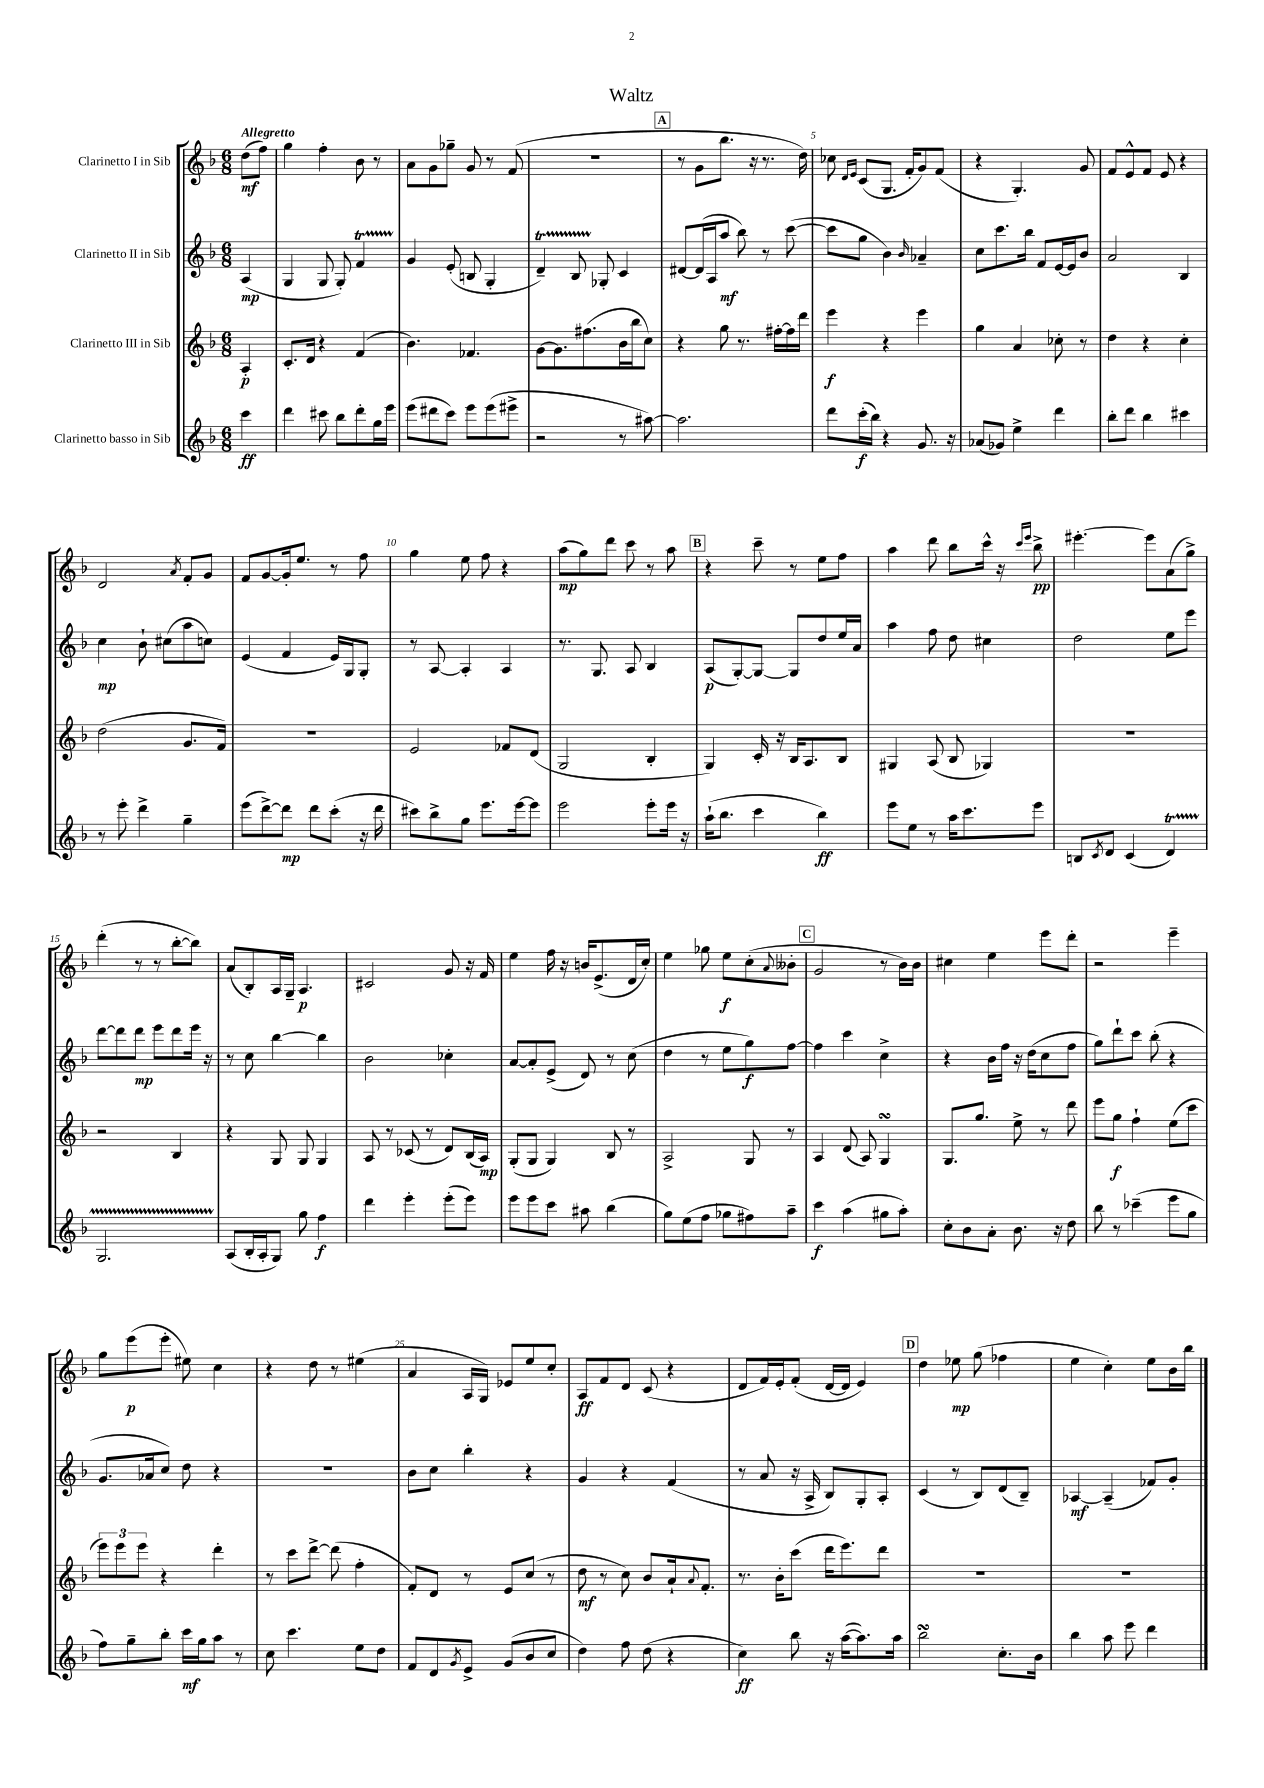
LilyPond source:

\header { title = "Waltz" }
<<
\new StaffGroup <<
\new Staff = "s0" \with { instrumentName = "Clarinetto I in Sib" } {
    \clef treble \key f \major \numericTimeSignature \time 6/8 \partial 4 \tempo "Allegretto"
    d''8\mf( f''8) |
    g''4 f''4-. bes'8 r8 |
    a'8 g'8 ges''8-- g'8 r8 f'8( |
    R2. |
    \mark \markup { \box "A" } r8 g'8 bes''8. r16 r8. d''16) |
    ces''8 \grace { d'16 e'16 } c'8( g8. f'16-. g'8) f'8( |
    r4 g4.-.) g'8 |
    f'8 e'8-^ f'8 e'8 r4 |
    d'2 \acciaccatura { a'8 } f'8-. g'8 |
    f'8 g'8~ g'16-. e''8. r8 f''8 |
    g''4 e''8 f''8 r4 |
    a''8\mp( g''8) d'''8 c'''8 r8 a''8 |
    \mark \markup { \box "B" } r4 c'''8-- r8 e''8 f''8 |
    a''4 d'''8 bes''8 c'''16-^ r16 \grace { c'''16 e'''16 } bes''8->\pp |
    eis'''4.~-. eis'''8 a'8( g''8->) |
    d'''4-.( r8 r8 bes''8~-. bes''8) |
    a'8( bes8-.) a16 g16-- a4.\p |
    cis'2 g'8 r16 f'16 |
    e''4 f''16 r16 b'16 e'8.->( d'16 c''16-.) |
    e''4 ges''8 e''8\f c''8-.( \appoggiatura { a'8 } beses'8-. |
    \mark \markup { \box "C" } g'2 r8 bes'16) bes'16 |
    cis''4 e''4 e'''8 d'''8-. |
    r2 e'''4-- |
    g''8 e'''8\p( e'''8-. eis''8) c''4 |
    r4 d''8 r8 eis''4( |
    a'4 a16 g16) ees'8 e''8 c''8-. |
    a8\ff f'8 d'8 c'8( r4 |
    d'8 f'16) e'16-. f'8-.( d'16~ d'16 e'4) |
    \mark \markup { \box "D" } d''4 ees''8\mp g''8( fes''4 |
    e''4 c''4-.) e''8 bes'16 bes''16 \bar "|." |
}
\new Staff = "s1" \with { instrumentName = "Clarinetto II in Sib" } {
    \clef treble \key f \major \numericTimeSignature \time 6/8 \partial 4
    a4\mp( |
    g4 g8 g8-.) f'4\startTrillSpan |
    g'4\stopTrillSpan e'8-.( b8 g4-. |
    d'4--\startTrillSpan) bes8 ges8-.\stopTrillSpan c'4 |
    \mark \markup { \box "A" } dis'8~ dis'16( a16 a''8\mf bes''8) r8 c'''8~( |
    c'''8 g''8 bes'4) \grace { bes'16 } aes'4-- |
    c''8 c'''8. bes''16 f'8 e'16~ e'16 bes'8 |
    a'2 bes4 |
    c''4\mp bes'8-! cis''8( a''8 c''8) |
    e'4( f'4 e'16) g16 g8-. |
    r8 a8~ a4-. a4 |
    r8. g8. a8 bes4 |
    \mark \markup { \box "B" } a8\p( g8~-.) g8~ g8 d''8 e''16 a'16 |
    a''4 f''8 d''8 cis''4 |
    d''2 e''8 e'''8 |
    d'''8~ d'''8 d'''8\mp e'''8 d'''8 e'''16 r16 |
    r8 c''8 bes''4~ bes''4 |
    bes'2 ces''4-. |
    a'8~ a'8-. e'8->( d'8) r8 c''8( |
    d''4 r8 e''8 g''8\f) f''8~ |
    \mark \markup { \box "C" } f''4 c'''4 c''4-> |
    r4 bes'16 f''16 r16 d''16( c''8 f''8 |
    g''8) d'''8-! c'''8 bes''8-.( r4 |
    g'8. aes'16 c''8) d''8 r4 |
    R2. |
    bes'8 c''8 bes''4-. r4 |
    g'4 r4 f'4( |
    r8 a'8 r16 a16-> bes8) g8-. a8-. |
    \mark \markup { \box "D" } c'4( r8 bes8) d'8( bes8--) |
    aes4~\mf aes4--( fes'8) g'8-. \bar "|." |
}
\new Staff = "s2" \with { instrumentName = "Clarinetto III in Sib" } {
    \clef treble \key f \major \numericTimeSignature \time 6/8 \partial 4
    a4-.\p |
    c'8.-. d'16 r4 f'4( |
    bes'4.) fes'4. |
    g'8~ g'8. fis''8.( bes'16 bes''16 c''8) |
    \mark \markup { \box "A" } r4 g''8 r8. fis''16~-. fis''16 d'''16 |
    e'''4\f r4 e'''4 |
    g''4 a'4 ces''8-. r8 |
    d''4 r4 c''4-. |
    d''2( g'8. f'16) |
    R2. |
    e'2 fes'8 d'8( |
    g2 bes4-. |
    \mark \markup { \box "B" } g4) c'16-. r16 bes16 a8. bes8 |
    gis4 a8( bes8 ges4) |
    R2. |
    r2 bes4 |
    r4 g8 g8 g4 |
    a8 r8 ces'8( r8 d'8) bes16( a16\mp) |
    g8-.( g8 g4) bes8 r8 |
    a2-> g8 r8 |
    \mark \markup { \box "C" } a4 d'8( a8) g4\turn |
    g8. g''8. e''8-> r8 d'''8 |
    e'''8 g''8\f f''4-! e''8( c'''8 |
    \tuplet 3/2 { e'''8) e'''8 e'''8 } r4 d'''4-. |
    r8 c'''8 d'''8~-> d'''8( f''4-. |
    f'8-.) d'8 r8 e'8 c''8( r8 |
    d''8\mf r8 c''8) bes'8 a'16-! \appoggiatura { a'8 } f'8.-. |
    r8. bes'16-. c'''8( d'''16 e'''8.) d'''8 |
    \mark \markup { \box "D" } R2. |
    R2. \bar "|." |
}
\new Staff = "s3" \with { instrumentName = "Clarinetto basso in Sib" } {
    \clef treble \key f \major \numericTimeSignature \time 6/8 \partial 4
    c'''4\ff |
    d'''4 cis'''8 bes''8 d'''8-. g''16 e'''16 |
    e'''8( dis'''8 c'''8) e'''8 e'''8( eis'''8-> |
    r2 r8 ais''8~) |
    \mark \markup { \box "A" } ais''2. |
    d'''8 c'''16-.\f( bes''16) r4 g'8. r16 |
    aes'8( ges'8) e''4-> d'''4 |
    bes''8-. d'''8 bes''4 cis'''4 |
    r8 e'''8-. d'''4-> g''4-- |
    e'''8( d'''8~->) d'''8\mp d'''8 c'''8-.( r16 d'''16 |
    cis'''8) bes''8-> g''8 e'''8. e'''16~ e'''8 |
    e'''2 e'''8-. e'''16 r16 |
    \mark \markup { \box "B" } a''16-!( bes''8. c'''4 bes''4\ff) |
    e'''8 e''8 r8 a''16 c'''8. e'''8 |
    b8 \acciaccatura { c'8 } d'8 c'4( d'4\startTrillSpan) |
    g2. |
    a8\stopTrillSpan( bes16-. a16-. g8) g''8 f''4\f |
    d'''4 e'''4-. e'''8-.( e'''8) |
    e'''8 e'''8 c'''8 ais''8 bes''4( |
    g''8) e''8( f''8 ges''8 fis''8) a''8-- |
    \mark \markup { \box "C" } c'''4\f a''4( gis''8 a''8-.) |
    c''8-. bes'8 a'8-. bes'8. r16 d''8 |
    bes''8 r8 ces'''4--( e'''8 g''8 |
    f''8) g''8-- bes''8-. c'''16\mf g''16 a''8 r8 |
    c''8 c'''4. e''8 d''8 |
    f'8 d'8 \acciaccatura { g'8 } e'8-> g'8( bes'8 c''8 |
    d''4) f''8 d''8( r4 |
    c''4\ff) bes''8 r16 a''16~( a''8.) a''16 |
    \mark \markup { \box "D" } bes''2\turn c''8.-. bes'16 |
    bes''4 a''8 e'''8 d'''4 \bar "|." |
}
>>
>>
\layout { \context { \Score \override BarNumber.break-visibility = ##(#f #t #t) barNumberVisibility = #(every-nth-bar-number-visible 5) } }
